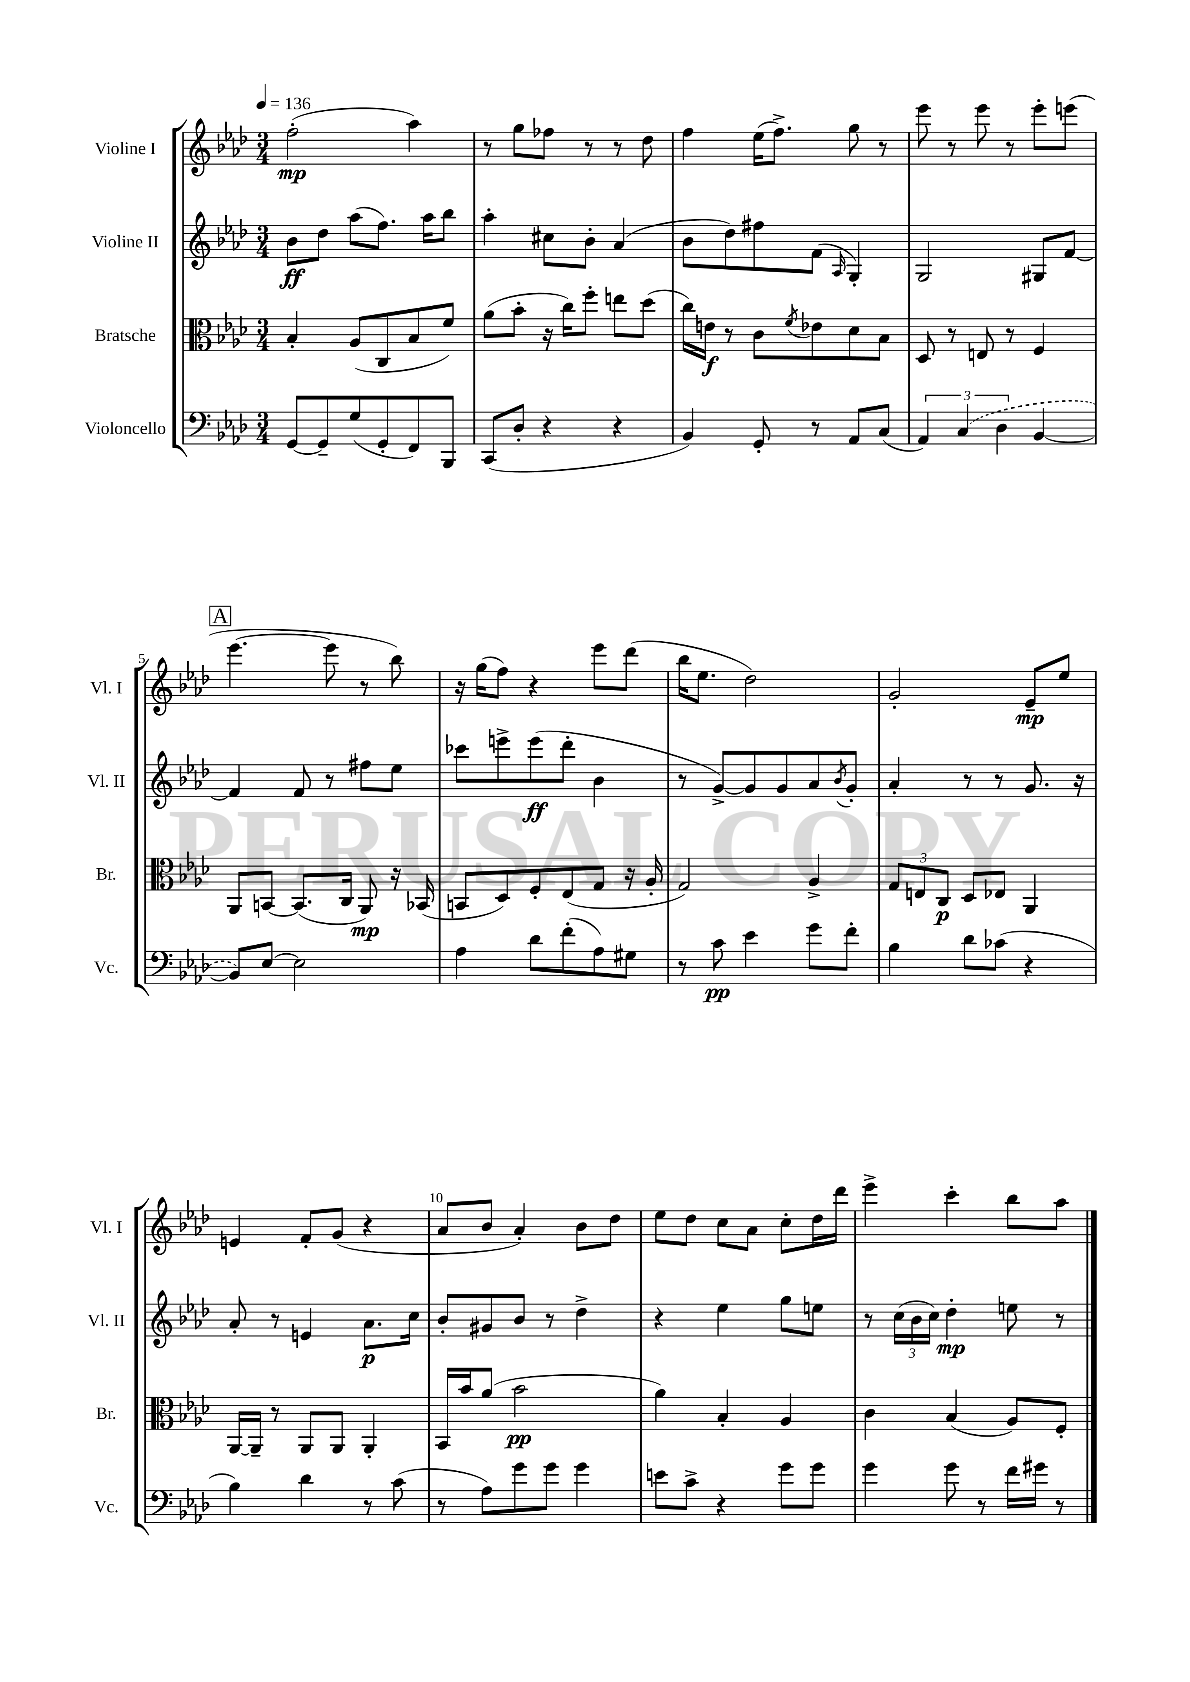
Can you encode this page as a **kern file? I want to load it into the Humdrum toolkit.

**kern	**kern	**kern	**kern
*staff4	*staff3	*staff2	*staff1
*clefF4	*clefC3	*clefG2	*clefG2
*k[b-e-a-d-]	*k[b-e-a-d-]	*k[b-e-a-d-]	*k[b-e-a-d-]
*M3/4	*M3/4	*M3/4	*M3/4
*MM136	*MM136	*MM136	*MM136
[8GG	4B-'	8b-	(2ff'
8GG~]	.	8dd-	.
(8G	(8A-	(8aa-	.
8GG'	8C	8.ff)	.
8FF)	8B-	.	4aa-)
.	.	16aa-	.
8BBB-	8f)	8bb-	.
=	=	=	=
(8CC	(8a-	4aa-'	8r
8D-'	8b-'	.	8gg
4r	16r	8cc#	8ff-
.	16cc)	.	.
.	8ff'	8b-'	8r
4r	8ee	(4a-	8r
.	(8dd-	.	8dd-
=	=	=	=
4BB-)	16cc)	8b-	4ff
.	16e	.	.
.	8r	8dd-)	.
8GG'	8c	8ff#	(16ee-
.	.	.	8.ff^)
.	8qf	.	.
8r	8e-	(8f	.
.	.	16qqA-	.
8AA-	8d-	4G')	8gg
(8C	8B-	.	8r
=	=	=	=
6AA-)	8D-	2G	8eee-
.	8r	.	8r
(6C	.	.	.
.	8E	.	8eee-
6D-	.	.	.
.	8r	.	8r
[4BB-	4F	8G#	8eee-'
.	.	[8f	(8eee
=	=	=	=
8BB-])	8AA-	4f]	[4.eee-
[8E-	[8BB	.	.
2E-]	(8.BB]	8f	.
.	.	8r	8eee-]
.	16C	.	.
.	8AA-)	8ff#	8r
.	16r	8ee-	8bb-)
.	(16BB-	.	.
=	=	=	=
4A-	8BB	8ccc-	16r
.	.	.	(16gg
.	8D-)	8eee^	8ff)
8d-	8F'	(8eee	4r
(8f'	(8E-	8ddd-'	.
8A-)	8G	4b-	8eee-
8G#	16r	.	(8ddd-
.	16A-'	.	.
=	=	=	=
8r	2G)	8r	16bb-
.	.	.	8.ee-
8c	.	[8g^)	.
4e-	.	8g]	2dd-)
.	.	8g	.
8g	4A-^	8a-	.
.	.	8qb-	.
8f'	.	8g'	.
=	=	=	=
4B-	12G	4a-'	2g'
.	12E	.	.
.	12C	.	.
8d-	8D-	8r	.
(8c-	8E-	8r	.
4r	4AA-	8.g	8e-~
.	.	.	8ee-
.	.	16r	.
=	=	=	=
4B-)	[16AA-	8a-'	4e
.	16AA-~]	.	.
.	8r	8r	.
4d-	8AA-	4e	8f'
.	8AA-	.	(8g
8r	4AA-'	8.a-	4r
(8c	.	.	.
.	.	16cc	.
=	=	=	=
8r	16BB-	8b-'	8a-
.	16b-	.	.
8A-)	(8a-	8g#	8b-
8g	2b-	8b-	4a-')
8g	.	8r	.
4g	.	4dd-^	8b-
.	.	.	8dd-
=	=	=	=
8e	4a-)	4r	8ee-
8c^	.	.	8dd-
4r	4B-'	4ee-	8cc
.	.	.	8a-
8g	4A-	8gg	8cc'
8g	.	8ee	16dd-
.	.	.	16ddd-
=	=	=	=
4g	4c	8r	4eee-^
.	.	(24cc	.
.	.	24b-	.
.	.	24cc)	.
8g	(4B-	4dd-'	4ccc'
8r	.	.	.
16f	8A-)	8ee	8bb-
16g#	.	.	.
8r	8F'	8r	8aa-
==	==	==	==
*-	*-	*-	*-
